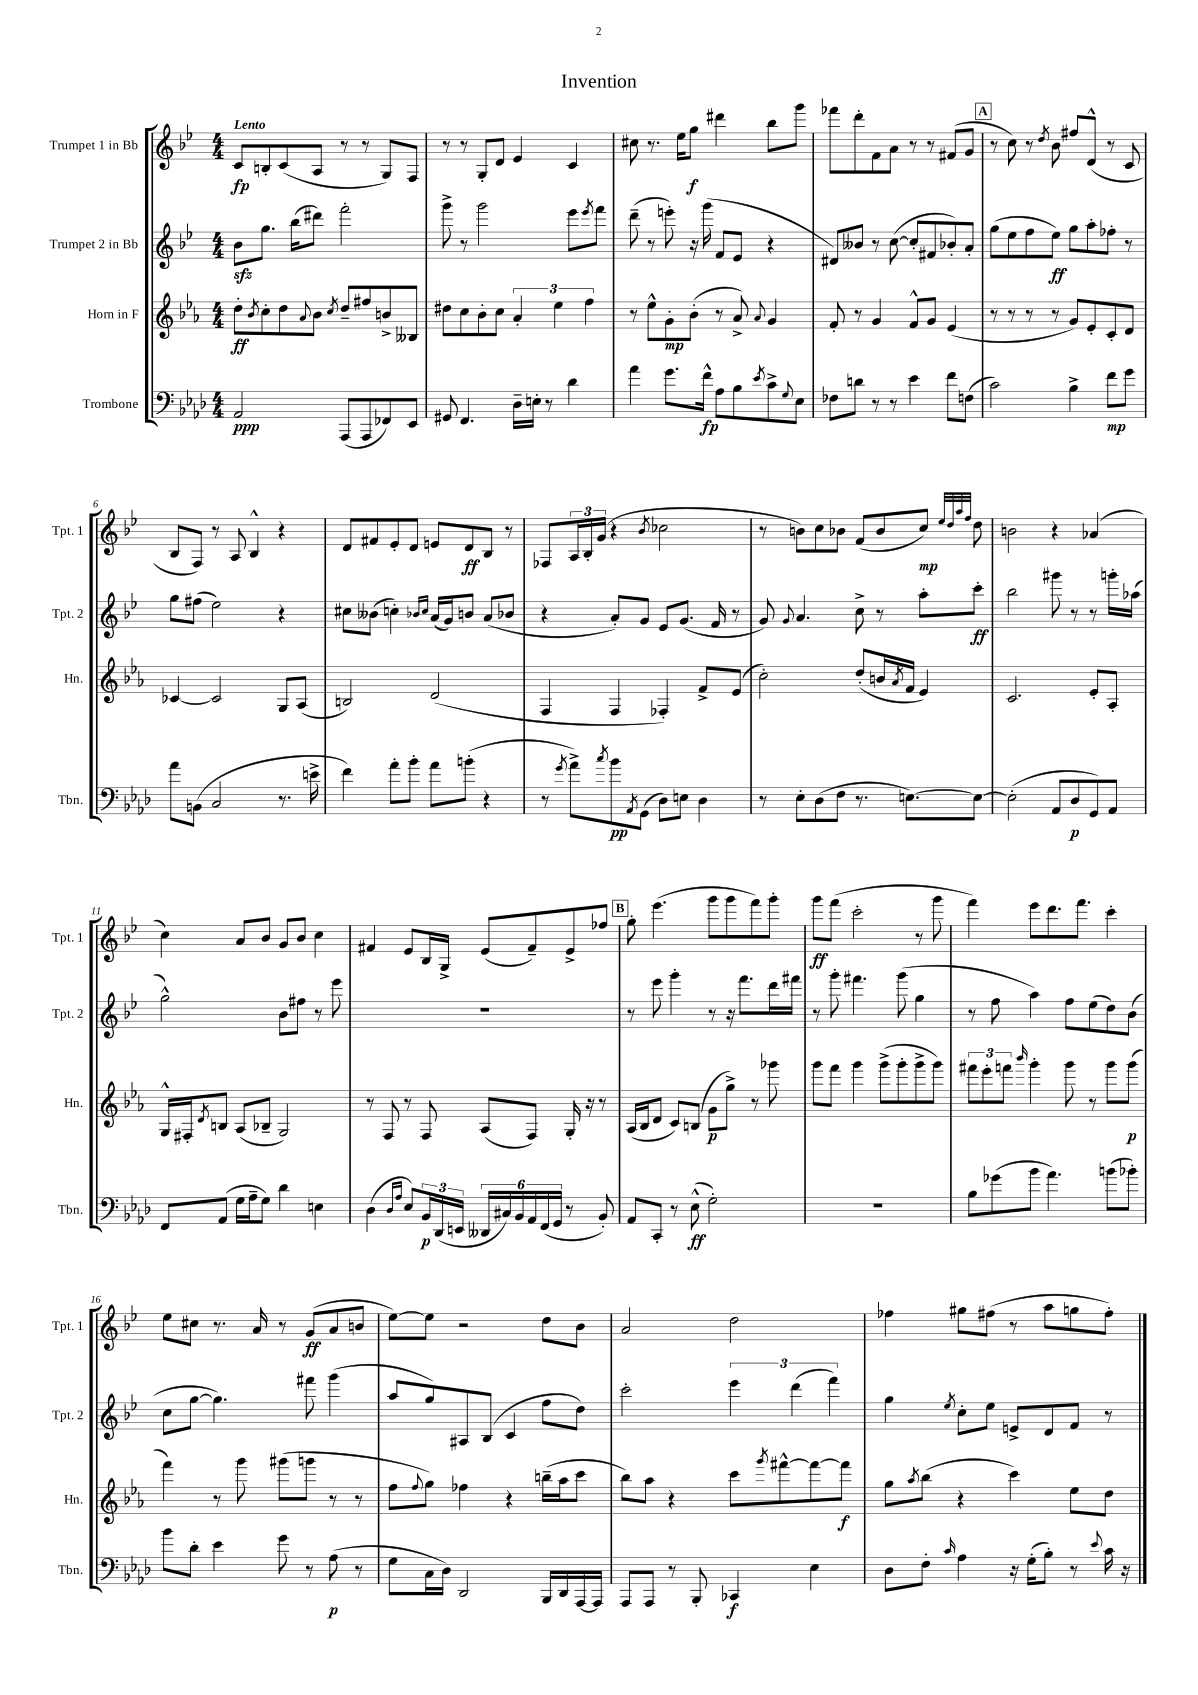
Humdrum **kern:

**kern	**dynam	**kern	**dynam	**kern	**dynam	**kern	**dynam
*part4	*part4	*part3	*part3	*part2	*part2	*part1	*part1
*staff4	*staff4	*staff3	*staff3	*staff2	*staff2	*staff1	*staff1
*I"Trombone	*	*I"Horn in F	*	*I"Trumpet 2 in Bb	*	*I"Trumpet 1 in Bb	*
*I'Tbn.	*	*I'Hn.	*	*I'Tpt. 2	*	*I'Tpt. 1	*
*clefF4	*	*clefG2	*	*clefG2	*	*clefG2	*
*k[b-e-a-d-]	*	*k[b-e-a-]	*	*k[b-e-]	*	*k[b-e-]	*
*M4/4	*	*M4/4	*	*M4/4	*	*M4/4	*
=1	=1	=1	=1	=1	=1	=1	=1
!	!	!	!	!	!	!LO:TX:a:B:t=Lento	!
2AA-/	ppp	8dd'\L	ff	8b-zz\L	.	8c/L	fp
.	.	8qb-/	.	.	.	.	.
.	.	8cc'\	.	8.gg\J	.	8Bn'/	.
.	.	8dd\	.	.	.	(8c/	.
.	.	.	.	(16bb-\KL	.	.	.
.	.	8qqa-/	.	.	.	.	.
.	.	8b-\J	.	8ddd#X\J)	.	8A/J	.
.	.	8qcc/	.	.	.	.	.
(8AAA-/L	.	8dd~/L	.	2fff'\	.	8r	.
8AAA-/	.	8ff#X/	.	.	.	8r	.
8FF-X/)	.	8bn^/	.	.	.	8G/L)	.
8EE-/J	.	8B--X/J	.	.	.	8F/J	.
=2	=2	=2	=2	=2	=2	=2	=2
8GG#X/	.	8dd#X\L	.	8ggg^\	.	8r	.
4.FF/	.	8cc\	.	8r	.	8r	.
.	.	8b-'\	.	2ggg\	.	8G'/L	.
.	.	8cc\J	.	.	.	8d/J	.
16D-~\LL	.	6a-'/	.	.	.	4e-/	.
16En'\JJ	.	.	.	.	.	.	.
8r	.	.	.	.	.	.	.
.	.	6ee-\	.	.	.	.	.
4d-\	.	.	.	8eee-\L	.	4c/	.
.	.	6ff\	.	.	.	.	.
.	.	.	.	8qeee-/	.	.	.
.	.	.	.	8fff\J	.	.	.
=3	=3	=3	=3	=3	=3	=3	=3
4a-\	.	8r	.	(8ddd~\	.	8cc#X\	.
.	.	8ee-^^\L	.	8r	.	8.r	.
8.g\L	.	8g'\	mp	8eeen'\)	.	.	.
.	.	.	.	.	.	16ee-\KL	.
.	.	(8b-'\J	.	16r	.	8gg\J	f
16f^^\Jk	fp	.	.	(16ggg\	.	.	.
8A-\L	.	8r	.	8f/L	.	4ddd#X\	.
8B-\	.	8a-^/)	.	8e-/J	.	.	.
8qe-/	.	8qqa-/	.	.	.	.	.
8c^\	.	4g/	.	4r	.	8bb-\L	.
8qqG/	.	.	.	.	.	.	.
8E-\J	.	.	.	.	.	8ggg\J	.
=4	=4	=4	=4	=4	=4	=4	=4
8F-X\L	.	8f'/	.	8d#X/L)	.	8fff-X\L	.
8dn\J	.	8r	.	8b--X/J	.	8ddd'\	.
8r	.	4g/	.	8r	.	8f\	.
8r	.	.	.	([8cc\	.	8a\J	.
4e-\	.	8f^^/L	.	8cc'/L]	.	8r	.
.	.	8g/J	.	8f#X/	.	8r	.
8f\L	.	(4e-/	.	8b-X'/)	.	(8f#X/L	.
(8Fn\J	.	.	.	8a'/J	.	8g/J	.
!!LO:REH:place=s1:t=A
=5	=5	=5	=5	=5	=5	=5	=5
2c\)	.	8r	.	(8gg\L	.	8r	.
.	.	8r	.	8ee-\	.	8cc\)	.
.	.	8r	.	8ff\	.	8r	.
.	.	.	.	.	.	8qdd/	.
.	.	8r	.	8ee-\J)	ff	8b-\	.
4B-^\	.	8g/L)	.	8gg\L	.	8ff#X/L	.
.	.	8e-'/	.	8aa'\	.	(8d^^/J	.
8f\L	mp	8c'/	.	8ff-X'\J	.	8r	.
8g\J	.	8d/J	.	8r	.	8c/	.
!!LO:LB:g=z
=6	=6	=6	=6	=6	=6	=6	=6
8a-\L	.	[4c-X/	.	8gg\L	.	8B-/L	.
(8BBn\J	.	.	.	(8ff#X\J	.	8F/J)	.
2C/	.	2c-/]	.	2ee-\)	.	8r	.
.	.	.	.	.	.	8A/	.
.	.	.	.	.	.	4B-^^/	.
8.r	.	8G/L	.	4r	.	4r	.
.	.	(8A-/J	.	.	.	.	.
16en^\	.	.	.	.	.	.	.
=7	=7	=7	=7	=7	=7	=7	=7
4f\)	.	2Bn/)	.	8cc#X\L	.	8d/L	.
.	.	.	.	(8b--X\J	.	8f#X/	.
8a-'\L	.	.	.	4ccn'\)	.	8e-'/	.
8b-'\J	.	.	.	.	.	8d/J	.
.	.	.	.	16qqb-X/LL	.	.	.
.	.	.	.	16qqcc/JJ	.	.	.
8a-\L	.	(2d/	.	(16a/LL	.	8en/L	.
.	.	.	.	16g/J)	.	.	.
(8bn'\J	.	.	.	8bn/J	.	8d/	ff
4r	.	.	.	(8a/L	.	8B-/J	.
.	.	.	.	8b-X/J	.	8r	.
=8	=8	=8	=8	=8	=8	=8	=8
8r	.	4F/	.	4r	.	8F-X/L	.
8qg/	.	.	.	.	.	.	.
8a-^\L)	.	.	.	.	.	24A/L	.
.	.	.	.	.	.	24B-'/	.
.	.	.	.	.	.	(24g/JJ	.
8qcc/	.	.	.	.	.	.	.
8b-\	pp	4F/	.	8a'/L)	.	4r	.
8qAA-/	.	.	.	.	.	.	.
(8GG\J	.	.	.	8g/J	.	.	.
.	.	.	.	.	.	8qb-/	.
8D-\L)	.	4F-X'/)	.	8e-/L	.	2cc-X\	.
8En\J	.	.	.	(8.g/J	.	.	.
4D-\	.	8f^/L	.	.	.	.	.
.	.	.	.	16f/	.	.	.
.	.	(8e-/J	.	8r	.	.	.
=9	=9	=9	=9	=9	=9	=9	=9
8r	.	2cc'\)	.	8g/)	.	8r	.
.	.	.	.	8qqg/	.	.	.
8E-'\L	.	.	.	4.a/	.	8bn\L)	.
(8D-\	.	.	.	.	.	8cc\	.
8F\J	.	.	.	.	.	8b-X\J	.
8.r	.	(8dd'/L	.	8cc^\	.	(8f/L	.
.	.	16bn/L	.	8r	.	8b-/	.
.	.	8qa-/	.	.	.	.	.
[8.En\L)	.	16f/JJ	.	.	.	.	.
.	.	4e-/)	.	8aa'\L	.	8cc/J)	mp
.	.	.	.	.	.	32qqee-/LLL	.
.	.	.	.	.	.	32qqdd/	.
.	.	.	.	.	.	32qqaa/	.
.	.	.	.	.	.	32qqff/JJJ	.
8E\J_	.	.	.	8ccc'\J	ff	8dd\	.
=10	=10	=10	=10	=10	=10	=10	=10
(2E'\]	.	2.c/	.	2bb-\	.	2bn\	.
8AA-/L	.	.	.	8ggg#X\	.	4r	.
8D-/	p	.	.	8r	.	.	.
8GG/)	.	8e-'/L	.	8r	.	(4a-X/	.
8AA-/J	.	8A-'/J	.	16gggn'\LL	.	.	.
.	.	.	.	(16aa-X\JJ	.	.	.
!!LO:LB:g=z
=11	=11	=11	=11	=11	=11	=11	=11
8FF/L	.	16G^^/LL	.	2gg^^\)	.	4cc\)	.
.	.	16F#X'/J	.	.	.	.	.
.	.	8qd/	.	.	.	.	.
(8AA-/J	.	8Bn/J	.	.	.	.	.
16G\LL	.	(8A-/L	.	.	.	8a/L	.
16A-~\J	.	.	.	.	.	.	.
8G\J)	.	8B-X~/J	.	.	.	8b-/J	.
4d-\	.	2G/)	.	8b-\L	.	8g/L	.
.	.	.	.	8ff#X\J	.	8b-/J	.
4En\	.	.	.	8r	.	4cc\	.
.	.	.	.	8eee-\	.	.	.
=12	=12	=12	=12	=12	=12	=12	=12
(4D-\	.	8r	.	1r	.	4f#X/	.
.	.	8F/	.	.	.	.	.
16qqD-/LL	.	.	.	.	.	.	.
16qqA-/JJ	.	.	.	.	.	.	.
8E-/L)	.	8r	.	.	.	8e-/L	.
24BB-/L	p	8F/	.	.	.	16B-/L	.
(24DD-/	.	.	.	.	.	.	.
.	.	.	.	.	.	16G^/JJ	.
24EEn/JJ	.	.	.	.	.	.	.
24DD--X/LL	.	(8A-/L	.	.	.	(8e-/L	.
24C#X/)	.	.	.	.	.	.	.
24BB-/	.	.	.	.	.	.	.
24AA-/	.	8F/J)	.	.	.	8f#~/)	.
(24FF/	.	.	.	.	.	.	.
24GG/JJ	.	.	.	.	.	.	.
8r	.	16G'/	.	.	.	8e-^/	.
.	.	16r	.	.	.	.	.
8BB-'/)	.	8r	.	.	.	8ff-X/J	.
!!LO:REH:place=s1:t=B
=13	=13	=13	=13	=13	=13	=13	=13
8AA-/L	.	(16A-/LL	.	8r	.	8gg'\	.
.	.	16B-/J	.	.	.	.	.
8CC'/J	.	8d/J	.	8eee-\	.	(4.eee-\	.
8r	.	8c/L)	.	4ggg'\	.	.	.
(8E-^^\	ff	(8Bn/J	.	.	.	.	.
2G'\)	.	8g\L	p	8r	.	8ggg\L	.
.	.	8gg^\J)	.	16r	.	8ggg\	.
.	.	.	.	8.fff\L	.	.	.
.	.	8r	.	.	.	8fff\)	.
.	.	8ggg-X\	.	16ddd\L	.	8ggg'\J	.
.	.	.	.	16fff#X\JJ	.	.	.
=14	=14	=14	=14	=14	=14	=14	=14
1r	.	8ggg\L	.	8r	.	8ggg\L	ff
.	.	8fff\J	.	8ggg'\	.	(8fff\J	.
.	.	4ggg\	.	4.fff#X\	.	2ccc'\	.
.	.	(8ggg^\L	.	.	.	.	.
.	.	8ggg'\	.	(8ggg\	.	.	.
.	.	8ggg^\	.	4gg\	.	8r	.
.	.	8ggg\J)	.	.	.	8ggg\	.
=15	=15	=15	=15	=15	=15	=15	=15
8B-\L	.	12fff#X\L	.	8r	.	4fff\)	.
.	.	12eee-'\	.	.	.	.	.
(8g-X\	.	.	.	8ff\	.	.	.
.	.	12fffn\J	.	.	.	.	.
.	.	16qqbbb-/	.	.	.	.	.
8b-\J	.	4ggg'\	.	4aa\)	.	8eee-\L	.
4.a-\)	.	.	.	.	.	8.ddd\	.
.	.	8ggg\	.	8ff\L	.	.	.
.	.	.	.	.	.	8.fff\J	.
.	.	8r	.	(8ee-\	.	.	.
(8bn\L	.	8ggg\L	.	8dd\)	.	4ccc'\	.
8b-X'\J)	.	(8ggg\J	p	(8b-\J	.	.	.
!!LO:LB:g=z
=16	=16	=16	=16	=16	=16	=16	=16
8b-\L	.	4fff\)	.	8cc\L	.	8ee-\L	.
8d-'\J	.	.	.	[8gg\J	.	8cc#X\J	.
4e-\	.	8r	.	4.gg\])	.	8.r	.
.	.	8ggg\	.	.	.	.	.
.	.	.	.	.	.	16a/	.
8g\	.	(8ggg#X\L	.	.	.	8r	.
8r	.	8gggn\J	.	8fff#X\	.	(8g/L	ff
(8A-\	p	8r	.	(4ggg\	.	8a/	.
8r	.	8r	.	.	.	8bn/J	.
=17	=17	=17	=17	=17	=17	=17	=17
8G\L	.	8ff\L	.	8aa/L	.	[8ee-\L)	.
.	.	8qqff/	.	.	.	.	.
16C\L	.	8gg\J)	.	8gg/)	.	8ee-\J]	.
16D-\JJ)	.	.	.	.	.	.	.
2DD-/	.	4ff-X\	.	8A#X/	.	2r	.
.	.	.	.	(8B-/J	.	.	.
.	.	4r	.	4c/	.	.	.
16BBB-/LL	.	(16bbn~\LL	.	8ff\L	.	8dd\L	.
16DD-/	.	16aa-\J	.	.	.	.	.
[16AAA-/	.	8ccc\J	.	8dd\J)	.	8b-\J	.
16AAA-/JJ]	.	.	.	.	.	.	.
=18	=18	=18	=18	=18	=18	=18	=18
8AAA-/L	.	8bb-\L)	.	2ccc'\	.	2a/	.
8AAA-/J	.	8aa-\J	.	.	.	.	.
8r	.	4r	.	.	.	.	.
8BBB-'/	.	.	.	.	.	.	.
4CC-X/	f	8ccc\L	.	6eee-\	.	2dd\	.
.	.	8qggg/	.	.	.	.	.
.	.	[8fff#X^^\	.	.	.	.	.
.	.	.	.	(6ddd\	.	.	.
4E-\	.	8fff#\_	.	.	.	.	.
.	.	.	.	6fff\)	.	.	.
.	.	8fff#\J]	f	.	.	.	.
=19	=19	=19	=19	=19	=19	=19	=19
8D-\L	.	8gg\L	.	4gg\	.	4ff-X\	.
.	.	8qaa-/	.	.	.	.	.
8F'\J	.	(8bb-\J	.	.	.	.	.
16qqc/	.	.	.	8qee-/	.	.	.
4A-\	.	4r	.	8cc'\L	.	8gg#X\L	.
.	.	.	.	8ee-\J	.	(8ff#X\J	.
16r	.	4ccc\)	.	8en^/L	.	8r	.
(16G'\KL	.	.	.	.	.	.	.
8B-'\J)	.	.	.	8d/	.	8aa\L	.
8r	.	8ee-\L	.	8f/J	.	8ggn\	.
8qqe-/	.	.	.	.	.	.	.
16c\	.	8dd\J	.	8r	.	8ff#'\J)	.
16r	.	.	.	.	.	.	.
==	==	==	==	==	==	==	==
*-	*-	*-	*-	*-	*-	*-	*-
